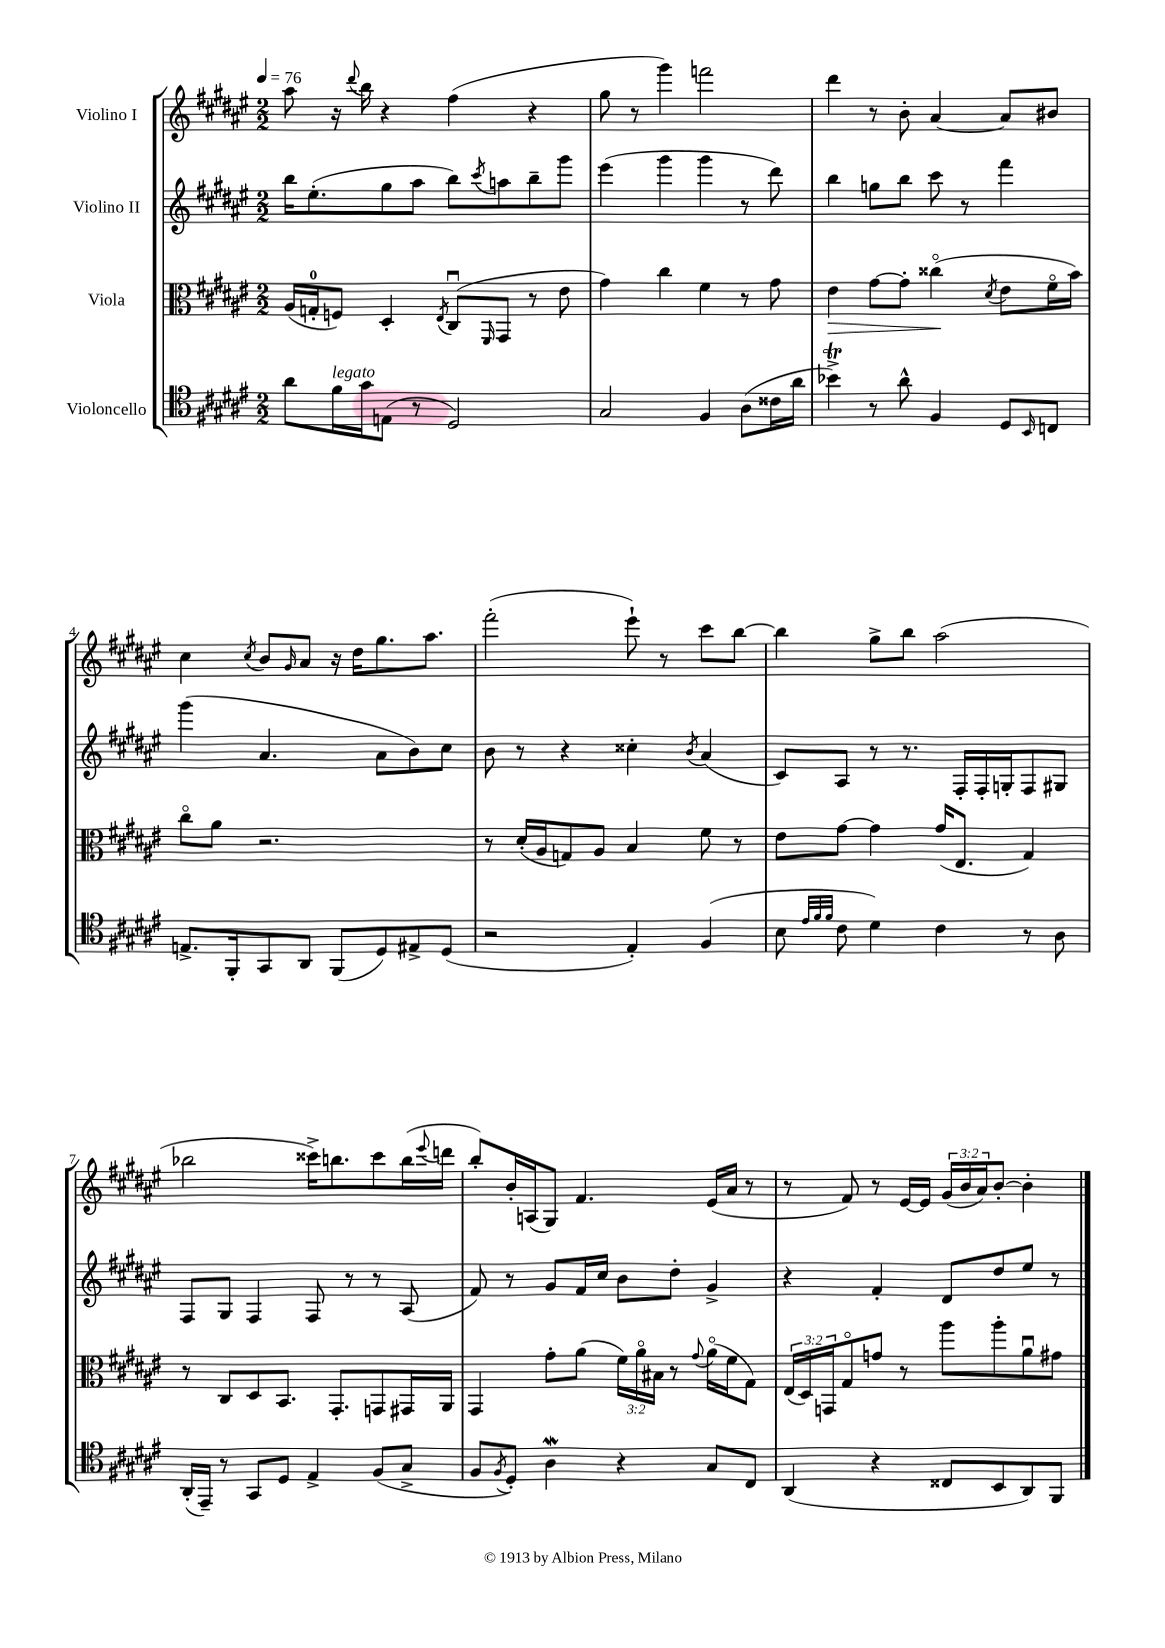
<<
\new StaffGroup <<
\new Staff = "s0" \with { instrumentName = "Violino I" } {
    \clef treble \key fis \major \numericTimeSignature \time 2/2 \override Staff.TupletNumber.text = #tuplet-number::calc-fraction-text \tempo 4 = 76
    ais''8 r16 \appoggiatura { dis'''8 } b''16 r4 fis''4( r4 |
    gis''8 r8 gis'''4) f'''2 |
    dis'''4 r8 b'8-. ais'4~ ais'8 bis'8 |
    cis''4 \acciaccatura { cis''8 } b'8 \grace { gis'16 } ais'8 r16 dis''16 gis''8. ais''8. |
    fis'''2-.( eis'''8-!) r8 cis'''8 b''8~ |
    b''4 gis''8-> b''8 ais''2( |
    bes''2 cisis'''16->) b''8. cisis'''8 b''16( \appoggiatura { eis'''8 } d'''16 |
    b''8-.) b'16-. a16( gis8) fis'4. eis'16( ais'16 r8 |
    r8 fis'8) r8 eis'16~ eis'16 \tuplet 3/2 { gis'16( b'16 ais'16) } b'8~-. b'4-. \bar "|." |
}
\new Staff = "s1" \with { instrumentName = "Violino II" } {
    \clef treble \key fis \major \numericTimeSignature \time 2/2
    b''16 eis''8.-.( gis''8 ais''8 b''8) \acciaccatura { cis'''8 } a''8 b''8-- gis'''8 |
    eis'''4( gis'''4 gis'''4 r8 dis'''8) |
    b''4 g''8 b''8 cis'''8 r8 fis'''4 |
    gis'''4( ais'4. ais'8 b'8) cis''8 |
    b'8 r8 r4 cisis''4-. \acciaccatura { b'8 } ais'4( |
    cis'8) ais8 r8 r8. fis16-. fis16-. g16-. fis8 gis8 |
    fis8 gis8 fis4 fis8 r8 r8 ais8( |
    fis'8) r8 gis'8 fis'16 cis''16 b'8 dis''8-. gis'4-> |
    r4 fis'4-. dis'8 dis''8 eis''8 r8 \bar "|." |
}
\new Staff = "s2" \with { instrumentName = "Viola" } {
    \clef alto \key fis \major \numericTimeSignature \time 2/2 \override Staff.TupletNumber.text = #tuplet-number::calc-fraction-text
    ais16( g16-0-. f8) dis4-. \acciaccatura { eis8 } cis8\downbow( \grace { fis,16 } gis,8 r8 eis'8 |
    gis'4) cis''4 fis'4 r8 gis'8 |
    eis'4\> gis'8~ gis'8-. cisis''4\flageolet\!( \acciaccatura { dis'8 } eis'8 fis'16\flageolet b'16) |
    cis''8\flageolet ais'8 r2. |
    r8 dis'16-.( ais16 g8) ais8 b4 fis'8 r8 |
    eis'8 gis'8~ gis'4 gis'16( eis8. gis4) |
    r8 cis8 dis8 b,8. gis,8.-. g,8 gis,16 ais,16 |
    gis,4 gis'8-. ais'8( \tuplet 3/2 { fis'16) ais'16\flageolet bis16 } r8 \appoggiatura { gis'8 } ais'16\flageolet( fis'16 gis8) |
    \tuplet 3/2 { eis16( dis16) g,16 } gis8\flageolet g'8 r8 ais''8 ais''8-. ais'8\downbow gis'8 \bar "|." |
}
\new Staff = "s3" \with { instrumentName = "Violoncello" } {
    \clef tenor \key fis \major \numericTimeSignature \time 2/2
    ais'8 fis'16^\markup { \italic "legato" } gis'16 e8( r8 dis2) |
    gis2 fis4 ais8( cisis'16 ais'16 |
    bes'4->\trill) r8 ais'8-^ fis4 dis8 \grace { b,16 } c8 |
    e8.-> fis,16-. gis,8 ais,8 fis,8( dis8) eis8-> dis8( |
    r2 eis4-.) fis4( |
    b8 \grace { eis'32 fis'32 fis'32 } cis'8 dis'4) cis'4 r8 ais8 |
    ais,16-.( eis,16--) r8 gis,8 dis8 eis4-> fis8( gis8-> |
    fis8 \acciaccatura { fis8 } dis8-.) ais4\mordent r4 gis8 cis8 |
    ais,4( r4 cisis8 b,8 ais,8) fis,8 \bar "|." |
}
>>
>>
